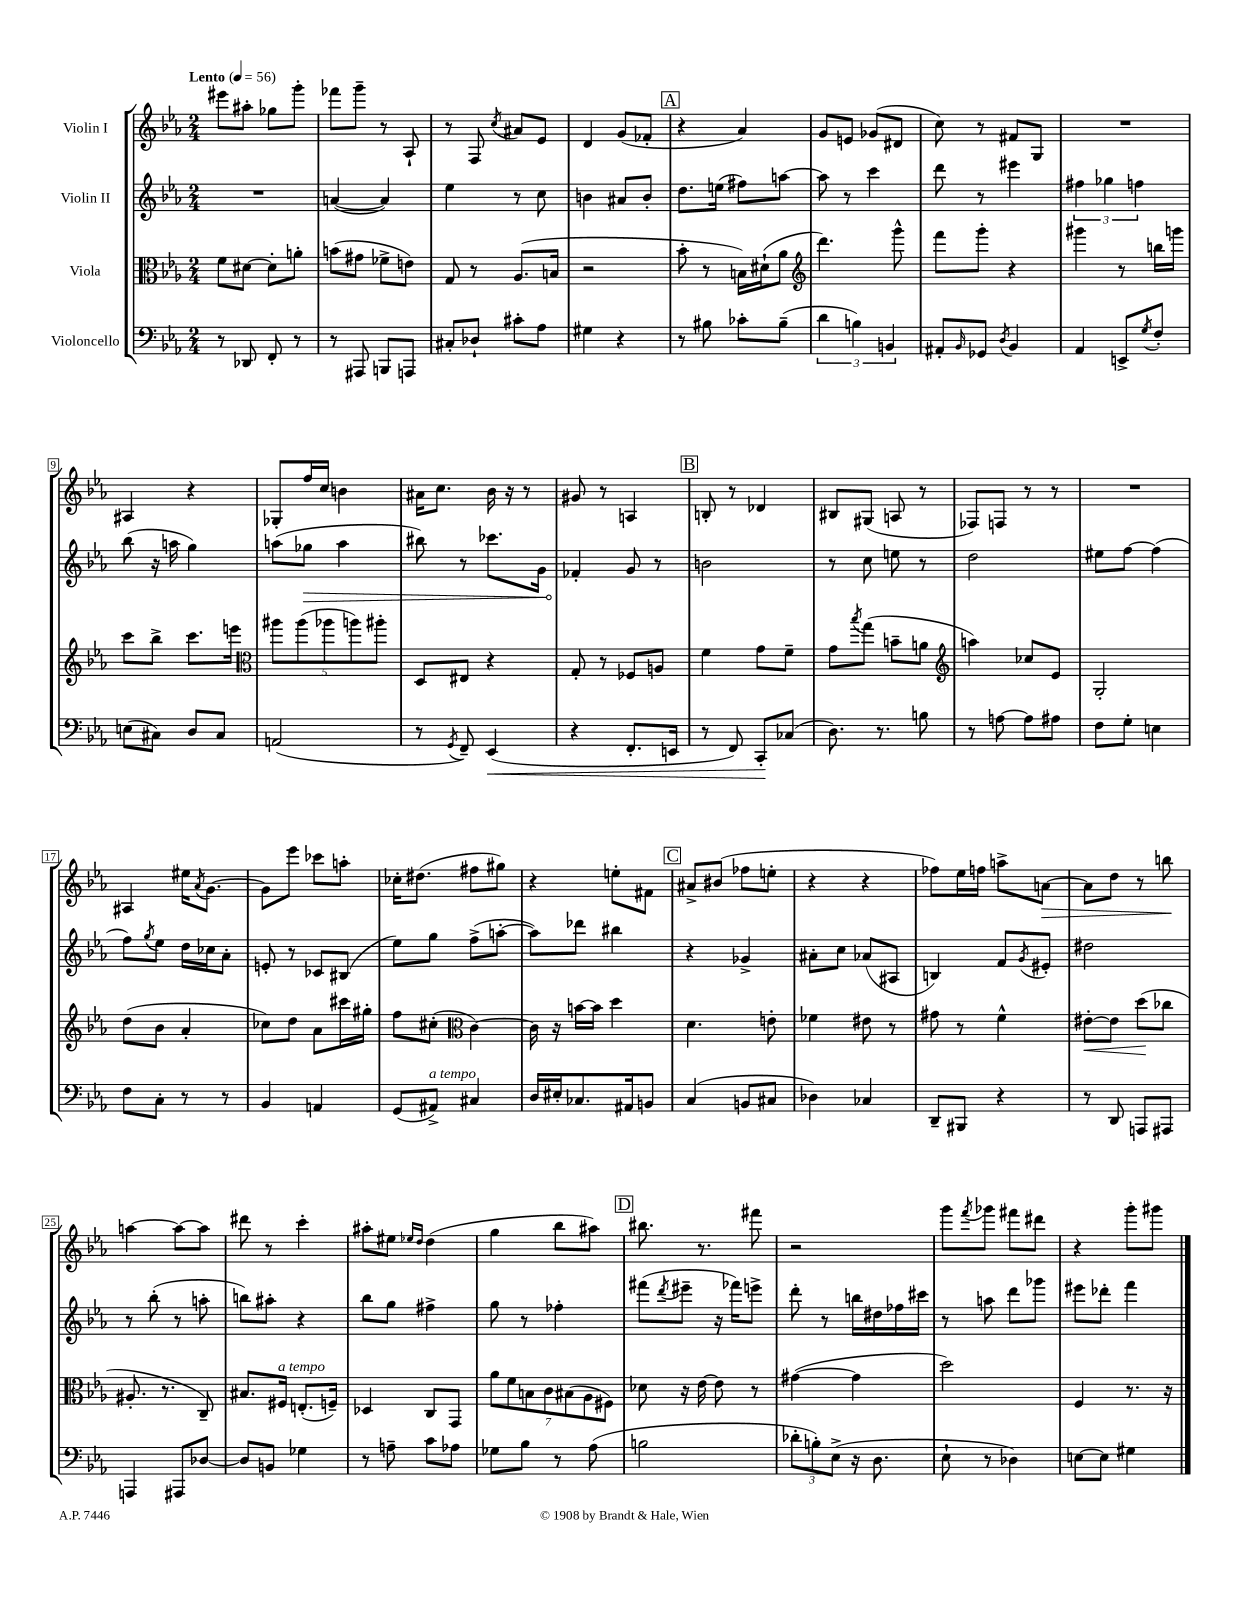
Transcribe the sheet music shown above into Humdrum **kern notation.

**kern	**kern	**kern	**kern
*staff4	*staff3	*staff2	*staff1
*clefF4	*clefC3	*clefG2	*clefG2
*k[b-e-a-]	*k[b-e-a-]	*k[b-e-a-]	*k[b-e-a-]
*M2/4	*M2/4	*M2/4	*M2/4
*MM56	*MM56	*MM56	*MM56
8r	8f	2r	8eee#
8DD-	[8d#	.	8aa#'
8FF'	8d#']	.	8gg-
8r	8a'	.	8ggg'
=	=	=	=
8r	(8b	([4a	8fff-
8AAA#	8g#	.	8ggg~
8BBB	8f-^	4a])	8r
8AAA	8e)	.	8A-`
=	=	=	=
8C#'	8G	4ee-	8r
8D-`	8r	.	8F
.	.	.	8qcc
8c#'	(8.A-	8r	8a#
8A-	.	8cc	8e-
.	16B	.	.
=	=	=	=
4G#	2r	4b	4d
4r	.	8a#	(8g
.	.	8b'	8f-'
=	=	=	=
8r	8b-'	8.dd	4r
8B#	8r	.	.
.	.	(16ee	.
8c-'	16B)	8ff#)	4a-)
.	(16d#`	.	.
(8B#~	8a-	[8aa	.
=	=	=	=
*	*clefG2	*	*
6d	4.ddd)	8aa]	8g
.	.	8r	8e
6B)	.	.	.
.	.	4ccc	(8g-
6BB	.	.	.
.	8ggg^^	.	8d#
=	=	=	=
8AA#'	8fff	8ddd	8cc)
16qqBB-	.	.	.
8GG-	8ggg'	8r	8r
8qD	.	.	.
4BB-	4r	4eee#	8f#
.	.	.	8G
=	=	=	=
4AA-	4ggg#	6ff#	2r
.	.	6gg-	.
8EE^	8r	.	.
.	.	6ff	.
8qG	.	.	.
8F'	16bb	.	.
.	16ggg	.	.
=	=	=	=
(8E	8ccc	(8bb-	4A#
8C#)	8bb-^	16r	.
.	.	16aa	.
8D	8.ccc	4gg)	4r
8C#	.	.	.
.	16eee	.	.
=	=	=	=
*	*clefC3	*	*
(2AA	10aa#	(8aa	8G-'
.	(10aa#	.	.
.	.	8gg-	16ff
.	.	.	16cc
.	10aa-	.	.
.	.	4aa	4b
.	10aa)	.	.
.	10aa#'	.	.
=	=	=	=
8r	8D	8bb#)	16a#
.	.	.	8.cc
8qGG	.	.	.
8FF~)	8E#	8r	.
(4EE-	4r	8.ccc-	16b-
.	.	.	16r
.	.	.	8r
.	.	16g	.
=	=	=	=
4r	8G'	4f-'	8g#
.	8r	.	8r
8.FF'	8F-	8g	4A
.	8A	8r	.
16EE	.	.	.
=	=	=	=
8r	4f	2b	8B'
8FF)	.	.	8r
8CC'	8g	.	4d-
(8C-	8f~	.	.
=	=	=	=
8.D)	8g	8r	8B#
.	8qbb-	.	.
.	(8gg	8cc	(8G#
8.r	.	.	.
.	8b~	8ee	8A
8B	8a	8r	8r
=	=	=	=
*	*clefG2	*	*
8r	4aa)	2dd	8F-)
[8A	.	.	8F
8A]	8cc-	.	8r
8A#	8e-	.	8r
=	=	=	=
8F	2G'	8ee#	2r
8G'	.	[8ff	.
4E	.	(4ff]	.
=	=	=	=
8F	(8dd	8ff)	4A#
.	.	8qgg	.
8C'	8b-	8ee-	.
8r	4a-'	16dd	16ee#
.	.	.	8qa-
.	.	16cc-	[8.g
8r	.	8a-'	.
=	=	=	=
4BB-	8cc-)	8e'	8g]
.	8dd	8r	8eee-
4AA	8a-	8c-	8ccc-
.	16ccc#	(8B#	8aa'
.	16gg#'	.	.
=	=	=	=
(8GG	8ff	8ee-)	16cc-'
.	.	.	(8.dd#
8AA#^)	(8cc#'	8gg	.
*	*clefC3	*	*
4C#	[4c)	(8ff^	8ff#
.	.	[8aa'	8gg#)
=	=	=	=
16D	16c]	8aa])	4r
16E#'	16r	.	.
8.C-	[16b	8ddd-	.
.	16b]	.	.
.	4dd	4bb#	8ee'
16AA#	.	.	.
8BB	.	.	8f#
=	=	=	=
(4C	4.d	4r	8a#^
.	.	.	(8b#
8BB	.	4g-^	8ff-
8C#	8e'	.	8ee'
=	=	=	=
4D-)	4f-	8a#'	4r
.	.	8cc	.
4C-	8e#	(8a-	4r
.	8r	8A#	.
=	=	=	=
8DD~	8g#	4B)	8ff-)
8BBB#	8r	.	16ee-
.	.	.	16ff
4r	4f^^	8f	8aa^
.	.	8qg	.
.	.	8e#'	[8a
=	=	=	=
8r	[8e#'	2dd#	8a]
8DD	8e#]	.	8dd
8AAA	(8dd	.	8r
8AAA#	8cc-	.	8bb
=	=	=	=
4AAA	8.A#'	8r	[4aa
.	.	(8bb-'	.
.	8.r	.	.
8AAA#	.	8r	8aa_
[8D-	8C~)	8aa'	8aa]
=	=	=	=
8D-]	8.B#	8bb)	8ddd#
8BB	.	8aa#'	8r
.	16F#	.	.
4G-	(8.E'	4r	4ccc'
.	16F~)	.	.
=	=	=	=
8r	4D-	8bb-	8aa#'
8A~	.	8gg	8ee#
.	.	.	16qqee-
.	.	.	16qqdd
8c	8C	4ff#^	(4dd
8A-	8GG	.	.
=	=	=	=
8G-	14a-	8gg	4gg
.	14f	.	.
8B-	.	8r	.
.	14B	.	.
.	14c	.	.
8r	.	4ff-'	8bb-
.	(14B#	.	.
.	14A-	.	.
(8A-	.	.	8aa#)
.	14F#)	.	.
=	=	=	=
2B	8d-	(8fff#	8.bb#
.	.	8qddd	.
.	16r	8eee#~	.
.	[16e-	.	8.r
.	8e-]	16r	.
.	.	16fff-)	.
.	8r	8eee^	8fff#
=	=	=	=
12d-'	([4g#	8ddd'	2r
12B')	.	.	.
.	.	8r	.
(12E-^	.	.	.
16r	4g#]	16bb	.
8.D	.	16dd#	.
.	.	16ff-	.
.	.	16ccc#	.
=	=	=	=
8E-`	2dd)	8r	8ggg
.	.	.	8qfff
8r	.	8aa	8ggg-
4D-)	.	8ddd	8fff#
.	.	8ggg-	8ddd#
=	=	=	=
[8E	4F	8eee#	4r
8E]	.	8ddd-'	.
4G#	8.r	4fff	8ggg'
.	.	.	8ggg#
.	16r	.	.
==	==	==	==
*-	*-	*-	*-
